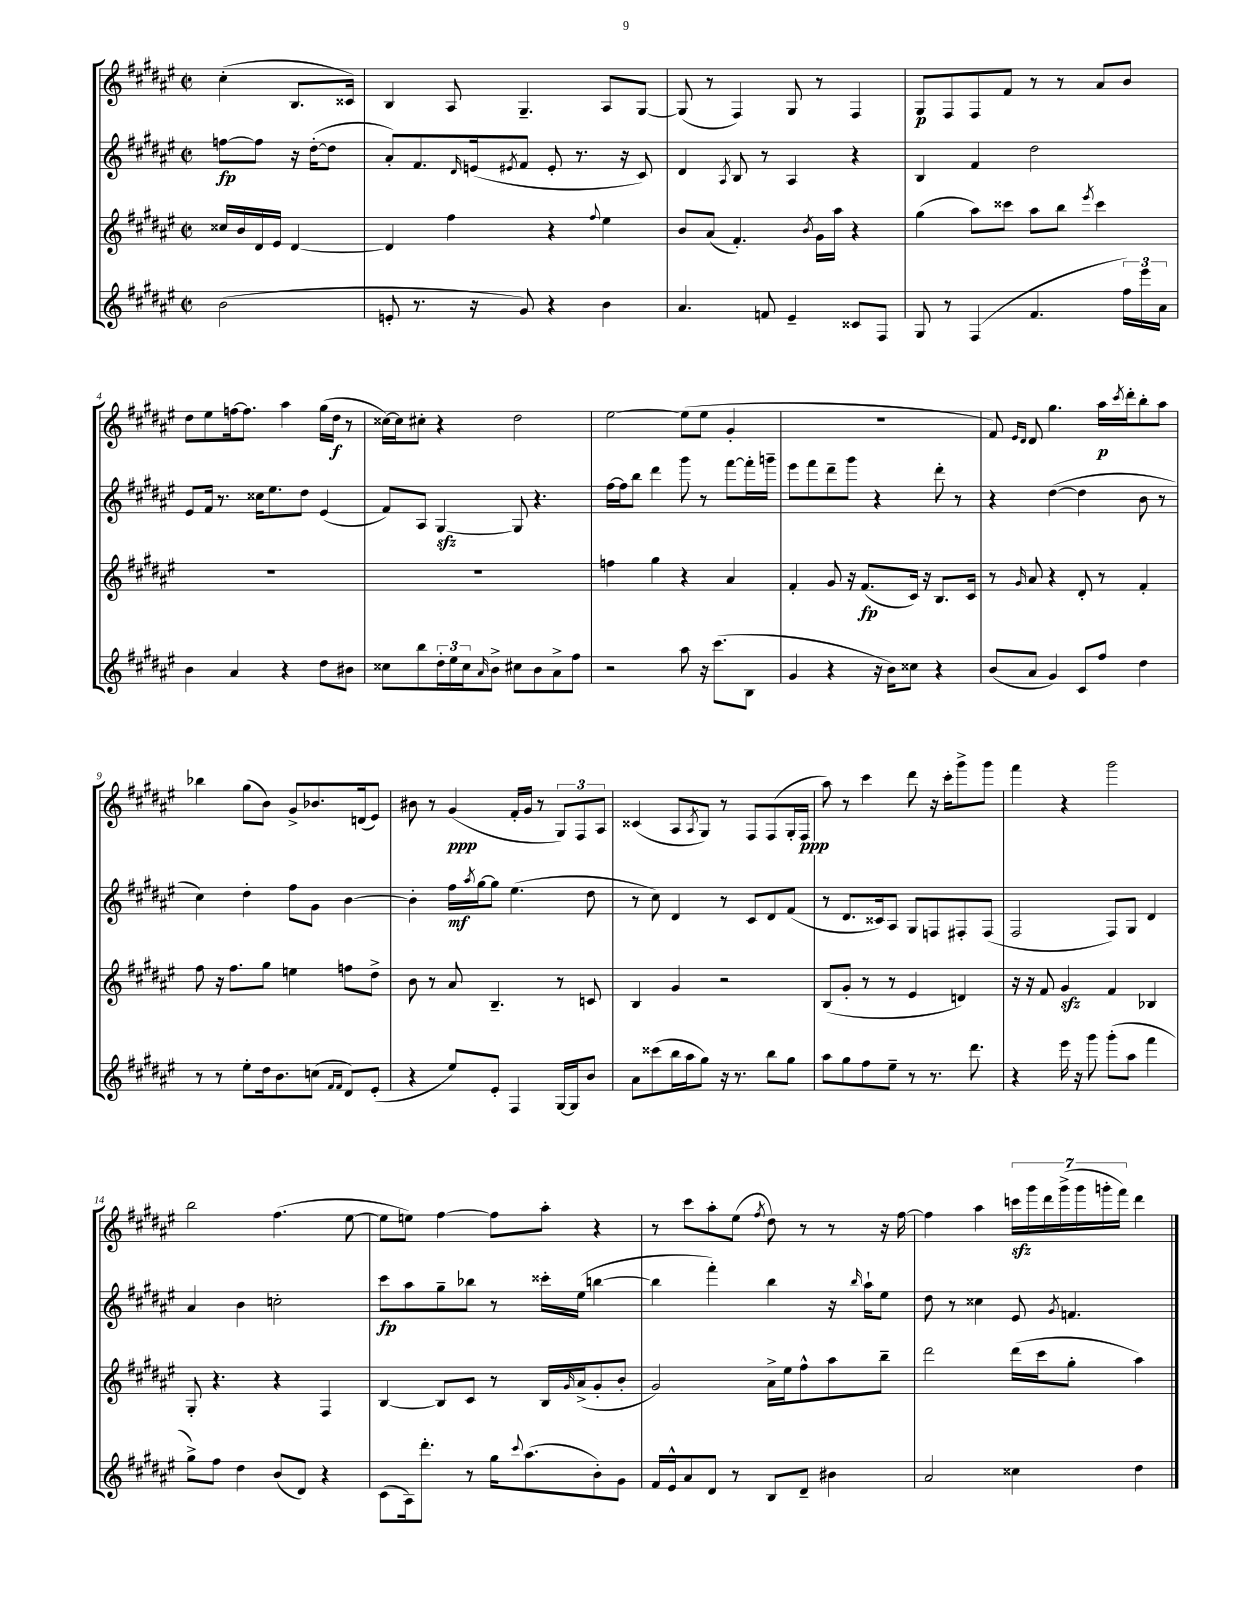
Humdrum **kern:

**kern	**kern	**kern	**kern
*staff4	*staff3	*staff2	*staff1
*clefG2	*clefG2	*clefG2	*clefG2
*k[f#c#g#d#a#e#]	*k[f#c#g#d#a#e#]	*k[f#c#g#d#a#e#]	*k[f#c#g#d#a#e#]
*M2/2	*M2/2	*M2/2	*M2/2
*met(c|)	*met(c|)	*met(c|)	*met(c|)
(2b	16cc##	[8ff	(4cc#'
.	16b	.	.
.	16d#	8ff]	.
.	16e#	.	.
.	[4d#	16r	8.B
.	.	([16dd#'	.
.	.	8dd#]	.
.	.	.	16c##)
=	=	=	=
8e'	4d#]	8a#')	4B
8.r	.	8.f#	.
.	4ff#	.	8A#
.	.	16qqd#	.
16r	.	(16e	.
.	.	8qe#	.
8g#)	.	8f#	4.G#~
4r	4r	8e#'	.
.	.	8.r	.
.	8qqff#	.	.
4b	4ee#	.	8A#
.	.	16r	.
.	.	8c#)	[8G#
=	=	=	=
4.a#	8b	4d#	(8G#]
.	(8a#	.	8r
.	.	8qA#	.
.	4.f#')	8B	4F#)
8f	.	8r	.
4e#~	.	4A#	8G#
.	8qb	.	.
.	16g#	.	8r
.	16aa#	.	.
8c##	4r	4r	4F#
8F#	.	.	.
=	=	=	=
8G#	(4gg#	4B	8G#
8r	.	.	8F#
(4F#	8aa#)	4f#	8F#
.	8ccc##	.	8f#
4.f#	8aa#	2dd#	8r
.	8bb	.	8r
.	8qeee#	.	.
.	4ccc##	.	8a#
24ff#)	.	.	8b
24eee#	.	.	.
24a#	.	.	.
=	=	=	=
4b	1r	8e#	8dd#
.	.	16f#	8ee#
.	.	8.r	.
4a#	.	.	[16ff
.	.	.	8.ff]
.	.	16cc##	.
.	.	8.ee#	.
4r	.	.	4aa#
.	.	8dd#	.
8dd#	.	(4e#	(16gg#
.	.	.	16dd#
8b#	.	.	8r
=	=	=	=
8cc##	1r	8f#)	[16cc##)
.	.	.	16cc##]
8bb	.	8A#	8cc#'
24dd#'	.	[4G#	4r
24ee#	.	.	.
24cc##	.	.	.
16qqa#	.	.	.
8b^	.	.	.
8cc#	.	8G#]	2dd#
8b	.	4.r	.
8a#^	.	.	.
8ff#	.	.	.
=	=	=	=
2r	4ff	[16ff#	[2ee#
.	.	16ff#]	.
.	.	8bb	.
.	4gg#	4ddd#	.
8aa#	4r	8ggg#	(8ee#]
16r	.	8r	8ee#
(8.ccc#	.	.	.
.	4a#	[8fff#	4g#'
8B	.	16fff#']	.
.	.	16ggg~	.
=	=	=	=
4g#	4f#'	8eee#	1r
.	.	8fff#	.
4r	8g#	8ddd#~	.
.	16r	8ggg#	.
.	(8.f#	.	.
16r	.	4r	.
16b)	.	.	.
8cc##	16c#)	.	.
.	16r	.	.
4r	8.B	8ddd#'	.
.	.	8r	.
.	16c#	.	.
=	=	=	=
(8b	8r	4r	8f#)
.	.	.	16qqe#
.	16qqg#	.	16qqd#
8a#	8a#	.	8d#
4g#)	4r	([4dd#	4.gg#
8c#	8d#'	4dd#]	.
8ff#	8r	.	16aa#
.	.	.	8qccc#
.	.	.	16ddd#'
4dd#	4f#'	8b	8bb'
.	.	8r	8aa#
=	=	=	=
8r	8ff#	4cc#)	4bb-
8r	16r	.	.
.	8.ff#	.	.
8ee#'	.	4dd#'	(8gg#
16dd#	8gg#	.	8b)
8.b	.	.	.
.	4ee	8ff#	8g#^
(8cc	.	8g#	8.b-
16qqf#	.	.	.
16qqf#	.	.	.
8d#)	8ff	[4b	.
.	.	.	(16d
(8e#'	8dd#^	.	8e#)
=	=	=	=
4r	8b	4b']	8b#
.	8r	.	8r
8ee#)	8a#	16ff#	(4g#
.	.	8qaa#	.
.	.	[16gg#	.
8e#'	4.B~	8gg#]	.
4F#	.	(4.ee#	16f#'
.	.	.	16g#
.	.	.	8r
[16G#	8r	.	12G#)
16G#]	.	.	.
.	.	.	12F#
8b	8c	8dd#	.
.	.	.	12A#
=	=	=	=
8a#	4B	8r	(4c##
(8ccc##	.	8cc#)	.
16bb	4g#	4d#	8A#
16aa#	.	.	.
.	.	.	8qA#
8gg#)	.	.	8G#)
16r	2r	8r	8r
8.r	.	.	.
.	.	8c#	8F#
8bb	.	8d#	(8F#
8gg#	.	(8f#	16G#'
.	.	.	16F#
=	=	=	=
8aa#	(8B	8r	8aa#)
8gg#	8g#'	8.d#	8r
8ff#	8r	.	4ccc#
.	.	16c##)	.
8ee#~	8r	8A#	.
8r	4e#	8G#	8ddd#
8.r	.	8F	16r
.	.	.	16ccc#'
.	4d)	8F#'	8ggg#^
8.ddd#	.	.	.
.	.	(8F#	8ggg#
=	=	=	=
4r	16r	2F#	4fff#
.	16r	.	.
.	8f#	.	.
16eee#	4g#	.	4r
16r	.	.	.
8ggg#	.	.	.
(8ggg#'	4f#	8F#)	2ggg#
8aa#	.	8G#	.
4fff#	4B-	4d#	.
=	=	=	=
8gg#^)	8G#'	4a#	2bb
8ff#	4.r	.	.
4dd#	.	4b	.
(8b	4r	2cc'	(4.ff#
8d#)	.	.	.
4r	4F#	.	.
.	.	.	[8ee#
=	=	=	=
(8c#	[4B	8ccc#	8ee#]
16A#)	.	8aa#	8ee)
8.ddd#'	.	.	.
.	8B]	8gg#~	[4ff#
8r	8c#	8bb-	.
16gg#	8r	8r	8ff#]
8qqccc#	.	.	.
(8.aa#	.	.	.
.	16B	16ccc##'	8aa#'
.	16qqg#	.	.
.	(16a#^	(16ee#	.
8b')	8g#'	[4bb	4r
8g#	8b'	.	.
=	=	=	=
16f#	2g#)	4bb]	8r
16e#^^	.	.	.
8a#	.	.	8ccc#
8d#	.	4fff#')	8aa#'
8r	.	.	(8ee#
.	.	.	8qff#
8B	16a#^	4bb	8dd#)
.	16ee#	.	.
8d#~	8ff#^^	.	8r
4b#	8aa#	16r	8r
.	.	16qqbb	.
.	.	16aa#`	.
.	8bb~	8ee#	16r
.	.	.	[16ff#
=	=	=	=
2a#	2ddd#	8dd#	4ff#]
.	.	8r	.
.	.	4cc##	4aa#
4cc##	(16ddd#	8e#	28ccc
.	.	.	28ggg#
.	16ccc#	.	.
.	.	.	28ddd#
.	.	.	(28ggg#^
.	.	8qg#	.
.	8gg#'	4.f	.
.	.	.	28ggg#
.	.	.	28ggg'
.	.	.	28fff#)
4dd#	4aa#)	.	4ddd#
==	==	==	==
*-	*-	*-	*-
